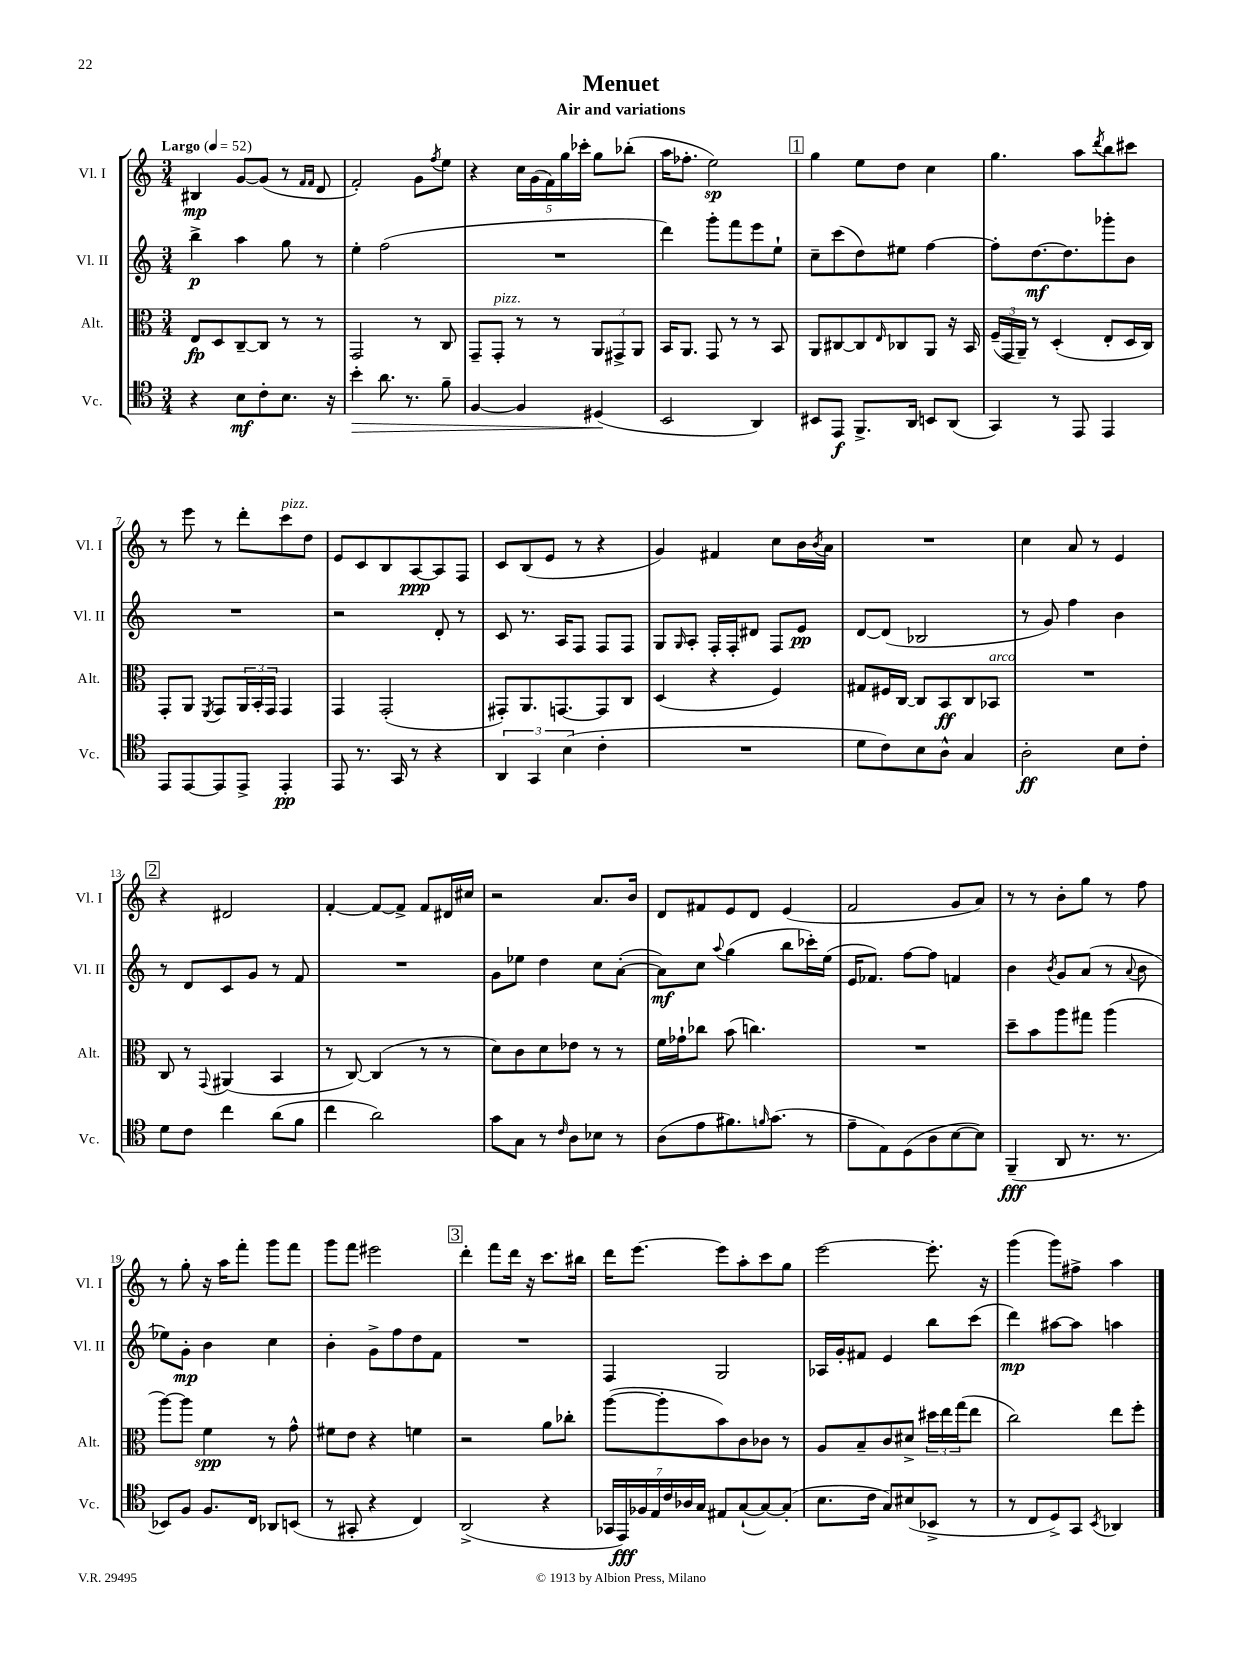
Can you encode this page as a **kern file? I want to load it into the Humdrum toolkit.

**kern	**kern	**kern	**kern
*staff4	*staff3	*staff2	*staff1
*clefC4	*clefC3	*clefG2	*clefG2
*k[]	*k[]	*k[]	*k[]
*M3/4	*M3/4	*M3/4	*M3/4
*MM52	*MM52	*MM52	*MM52
4r	8E	4bb^	4B#
.	8D	.	.
8B	[8C~	4aa	[8g
8c'	8C]	.	(8g]
8.B	8r	8gg	8r
.	.	.	16qqf
.	.	.	16qqf
.	8r	8r	8d
16r	.	.	.
=	=	=	=
4b'	2GG	4ee'	2f')
8.a	.	(2ff	.
8.r	.	.	.
.	8r	.	8g
.	.	.	8qff
8f~	8C	.	8ee
=	=	=	=
[4F	8GG~	2.r	4r
.	8GG'	.	.
4F]	8r	.	20cc
.	.	.	(20g
.	.	.	20f)
.	8r	.	.
.	.	.	20gg
.	.	.	20ccc-'
(4D#	12AA	.	8gg
.	12GG#^	.	.
.	.	.	(8bb-'
.	12AA	.	.
=	=	=	=
2BB	16BB	4ddd)	16aa
.	8.AA	.	8.ff-'
.	8GG	8ggg'	2ee)
.	8r	8fff	.
4AA)	8r	8eee	.
.	8BB	8ee`	.
=	=	=	=
8BB#	8AA	8cc~	4gg
8EE	[8C#	(8ccc	.
8.FF^	8C#]	8dd)	8ee
.	16qqE	.	.
.	8C-	8ee#	8dd
16AA	.	.	.
8BB	8AA	[4ff	4cc
(8AA	16r	.	.
.	16BB	.	.
=	=	=	=
4GG)	(24F~	8ff']	4.gg
.	24GG	.	.
.	24AA~)	.	.
.	8r	[8.dd	.
8r	(4D'	.	.
.	.	8.dd]	.
8EE	.	.	8aa
.	.	.	8qddd
4EE	8E'	8ggg-'	8bb
.	16D	8b	8ccc#
.	16C)	.	.
=	=	=	=
8EE	8GG'	2.r	8r
[8EE	8AA	.	8eee
.	8qFF	.	.
8EE]	8GG	.	8r
8EE^	24AA	.	8ddd'
.	24BB'	.	.
.	24GG	.	.
4EE'	4GG	.	8ccc
.	.	.	8dd
=	=	=	=
8EE	4GG	2r	8e
8.r	.	.	8c
.	(2GG'	.	8B
16GG	.	.	.
8r	.	.	[8A
4r	.	8d'	8A]
.	.	8r	8F
=	=	=	=
6AA	8GG#')	8c	8c
.	8.AA	8.r	(8B
6GG	.	.	.
.	.	.	8e
.	[8.GG	16A	.
(6B	.	.	.
.	.	8F	8r
4c'	8GG]	8F	4r
.	8C	8F	.
=	=	=	=
2.r	(4D	8G	4g)
.	.	16qqG	.
.	.	8A'	.
.	4r	16F'	4f#
.	.	16F'	.
.	.	8d#	.
.	4F)	8F	8cc
.	.	8e	16b
.	.	.	8qb
.	.	.	16a
=	=	=	=
8d	8G#	[8d	2.r
8c)	16F#	(8d]	.
.	[16C	.	.
8B	8C]	2B-	.
8A^^	8BB	.	.
4G	8C	.	.
.	8BB-	.	.
=	=	=	=
2A'	2.r	8r	4cc
.	.	8g)	.
.	.	4ff	8a
.	.	.	8r
8B	.	4b	4e
8c'	.	.	.
=	=	=	=
8d	8C	8r	4r
8c	8r	8d	.
.	8qqGG	.	.
4cc	(4AA#	8c	2d#
.	.	8g	.
(8a	4BB	8r	.
8f	.	8f	.
=	=	=	=
4cc	8r	2.r	[4f'
.	[8C)	.	.
2a)	(4C]	.	8f_
.	.	.	8f^]
.	8r	.	8f
.	8r	.	16d#
.	.	.	16cc#
=	=	=	=
8g	8d)	8g	2r
8G	8c	8ee-	.
8r	8d	4dd	.
16qqc	.	.	.
8A	8e-	.	.
8B-	8r	8cc	8.a
8r	8r	([8a'	.
.	.	.	16b
=	=	=	=
(8A	16f	8a])	8d
.	16g-`	.	.
8e	8cc-	8cc	8f#
.	.	8qqaa	.
8.f#)	(8b	(4gg	8e
.	4.cc)	.	8d
16qqf	.	.	.
(8.g	.	.	.
.	.	8bb	(4e
8r	.	16ccc-')	.
.	.	(16ee	.
=	=	=	=
8e~	2.r	16e	2f
.	.	8.f-)	.
8E)	.	.	.
(8D	.	[8ff	.
8A	.	8ff]	.
[8B	.	4f	8g
8B])	.	.	8a)
=	=	=	=
(4FF~	8dd~	4b	8r
.	8b	.	8r
.	.	8qb	.
8AA	8aa	8g	8b'
8.r	8gg#	(8a	8gg
.	(4aa	8r	8r
8.r	.	.	.
.	.	8qqa	.
.	.	8b	8ff
=	=	=	=
8BB-)	[8aa)	8ee-)	8r
8F	8aa]	8g'	8gg'
8.F	4f	4b	16r
.	.	.	16aa
.	.	.	8fff'
16C	.	.	.
8AA-	8r	4cc	8ggg
(8BB	8g^^	.	8fff
=	=	=	=
8r	8f#	4b'	8ggg
8GG#'	8e	.	8fff
4r	4r	8g^	2eee#
.	.	8ff	.
4C)	4f	8dd	.
.	.	8f	.
=	=	=	=
(2AA^	2r	2.r	4ddd'
.	.	.	8fff
.	.	.	16ddd
.	.	.	16r
4r	8a	.	8.ccc
.	8cc-'	.	.
.	.	.	16bb#
=	=	=	=
28GG-	([8aa	4F	16ddd
28EE)	.	.	.
.	.	.	[8.eee
28F-	.	.	.
28E	.	.	.
.	8aa']	.	.
28c	.	.	.
28A-	.	.	.
28G	.	.	.
8E#	8b)	2G	8eee]
([8G`	8c	.	8aa'
8G_)	8c-	.	8ccc
(8G']	8r	.	8gg
=	=	=	=
8.B	8A	16A-	[2eee
.	.	16g'	.
.	8B~	8f#	.
16c	.	.	.
8G)	8c	4e	.
(8B#	8d#^	.	.
8BB-^	24dd#	8bb	8.eee']
.	24ee	.	.
.	(24gg	.	.
8r	8ee	(8ccc	.
.	.	.	16r
=	=	=	=
8r	2cc)	4ddd)	(4ggg
8C	.	.	.
8D^)	.	[8aa#	8ggg)
8GG	.	8aa#]	8ff#^
8qBB	.	.	.
4AA-	8ee	4aa	4aa
.	8ff'	.	.
==	==	==	==
*-	*-	*-	*-
